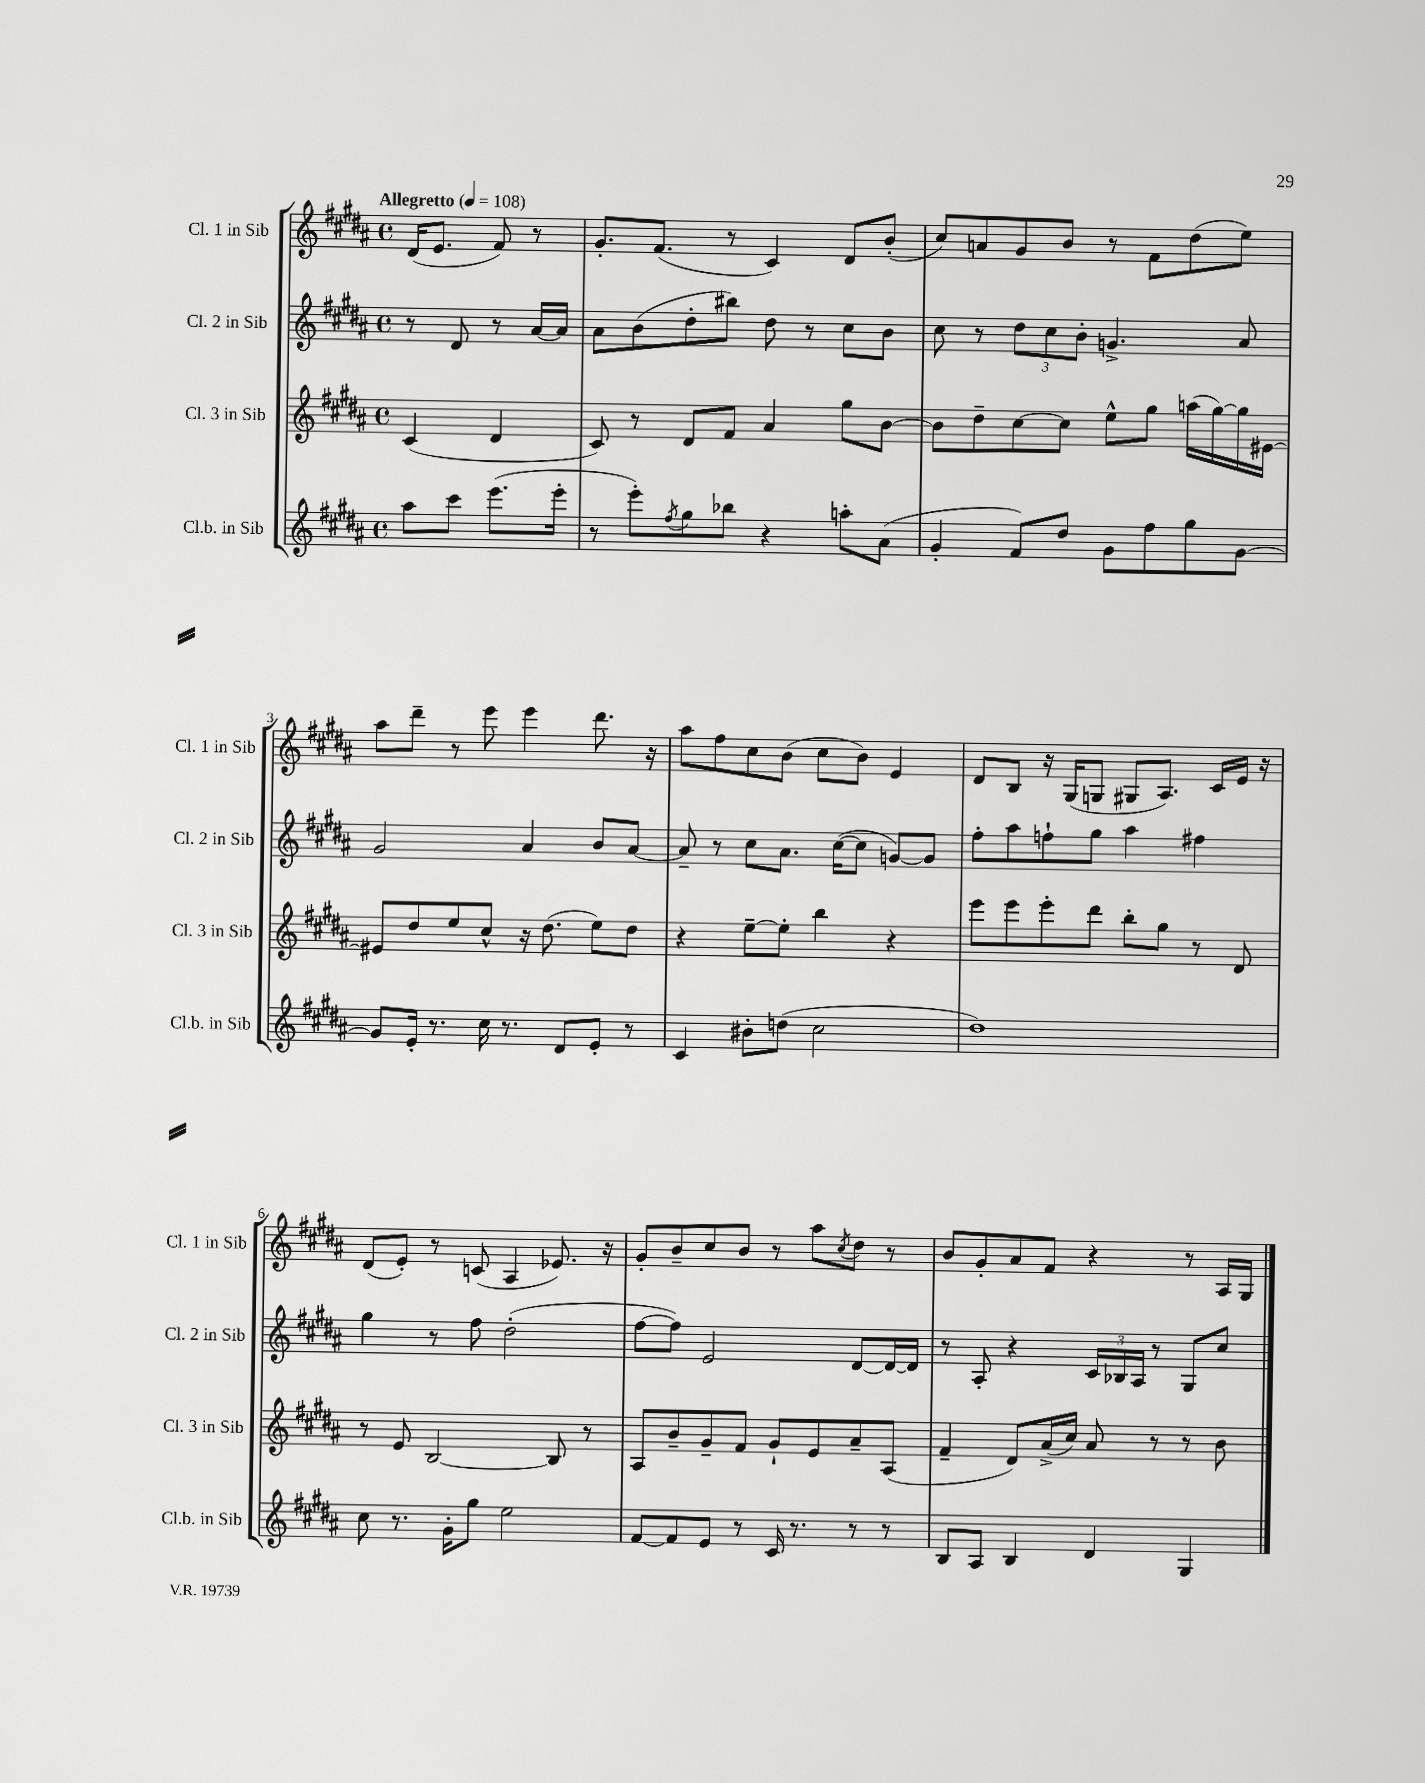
<<
\new StaffGroup <<
\new Staff = "s0" \with { instrumentName = "Cl. 1 in Sib" shortInstrumentName = "Cl. 1 in Sib" } {
    \clef treble \key b \major \defaultTimeSignature \time 4/4 \partial 2 \tempo "Allegretto" 4 = 108
    dis'16( e'8. fis'8) r8 |
    gis'8.-. fis'8.( r8 cis'4) dis'8 b'8-.( |
    cis''8) a'8 gis'8 b'8 r8 fis'8 dis''8( e''8) |
    ais''8 dis'''8-- r8 e'''8 e'''4 dis'''8. r16 |
    ais''8 fis''8 cis''8 b'8( cis''8 b'8) e'4 |
    dis'8 b8 r16 gis16( g8 gis8 ais8.) cis'16 e'16 r16 |
    dis'8( e'8-.) r8 c'8( ais4 ees'8.) r16 |
    gis'8-. b'8-- cis''8 b'8 r8 ais''8 \acciaccatura { cis''8 } dis''8 r8 |
    b'8 gis'8-. ais'8 fis'8 r4 r8 ais16 gis16 \bar "|." |
}
\new Staff = "s1" \with { instrumentName = "Cl. 2 in Sib" shortInstrumentName = "Cl. 2 in Sib" } {
    \clef treble \key b \major \defaultTimeSignature \time 4/4 \partial 2
    r8 dis'8 r8 ais'16~ ais'16 |
    ais'8 b'8( dis''8-. bis''8) dis''8 r8 cis''8 b'8 |
    cis''8 r8 \tuplet 3/2 { dis''8 cis''8 b'8-. } g'4.-> ais'8 |
    gis'2 ais'4 b'8 ais'8~ |
    ais'8-- r8 cis''8 ais'8. cis''16~( cis''8 g'8~) g'8 |
    fis''8-. ais''8 f''8-! gis''8 ais''4 fis''4 |
    gis''4 r8 fis''8 dis''2-.( |
    fis''8~ fis''8) e'2 dis'8~ dis'16~ dis'16 |
    r8 ais8-. r4 \tuplet 3/2 { cis'16 bes16 ais16 } r8 gis8 cis''8 \bar "|." |
}
\new Staff = "s2" \with { instrumentName = "Cl. 3 in Sib" shortInstrumentName = "Cl. 3 in Sib" } {
    \clef treble \key b \major \defaultTimeSignature \time 4/4 \partial 2
    cis'4( dis'4 |
    cis'8) r8 dis'8 fis'8 ais'4 gis''8 b'8~ |
    b'8 dis''8-- cis''8~ cis''8 e''8-^ gis''8 a''16( gis''16~) gis''16 eis'16~ |
    eis'8 dis''8 e''8 cis''8-^ r16 dis''8.( e''8) dis''8 |
    r4 e''8~-- e''8-. b''4 r4 |
    e'''8 e'''8 e'''8-. dis'''8 b''8-. gis''8 r8 dis'8 |
    r8 e'8 b2~ b8 r8 |
    ais8 b'8-- gis'8-- fis'8 gis'8-! e'8 ais'8-- ais8( |
    fis'4-- dis'8) ais'16->( cis''16) ais'8 r8 r8 b'8 \bar "|." |
}
\new Staff = "s3" \with { instrumentName = "Cl.b. in Sib" shortInstrumentName = "Cl.b. in Sib" } {
    \clef treble \key b \major \defaultTimeSignature \time 4/4 \partial 2
    ais''8 cis'''8 e'''8.( e'''16-. |
    r8 e'''8-.) \acciaccatura { fis''8 } gis''8 bes''8 r4 a''8-. ais'8( |
    gis'4-. fis'8) dis''8 gis'8 fis''8 gis''8 gis'8~ |
    gis'8 e'16-. r8. cis''16 r8. dis'8 e'8-. r8 |
    cis'4 bis'8-. d''8( cis''2 |
    dis''1) |
    cis''8 r8. gis'16-. gis''8 e''2 |
    fis'8~ fis'8 e'8 r8 cis'16 r8. r8 r8 |
    b8 ais8 b4 dis'4 gis4 \bar "|." |
}
>>
>>
